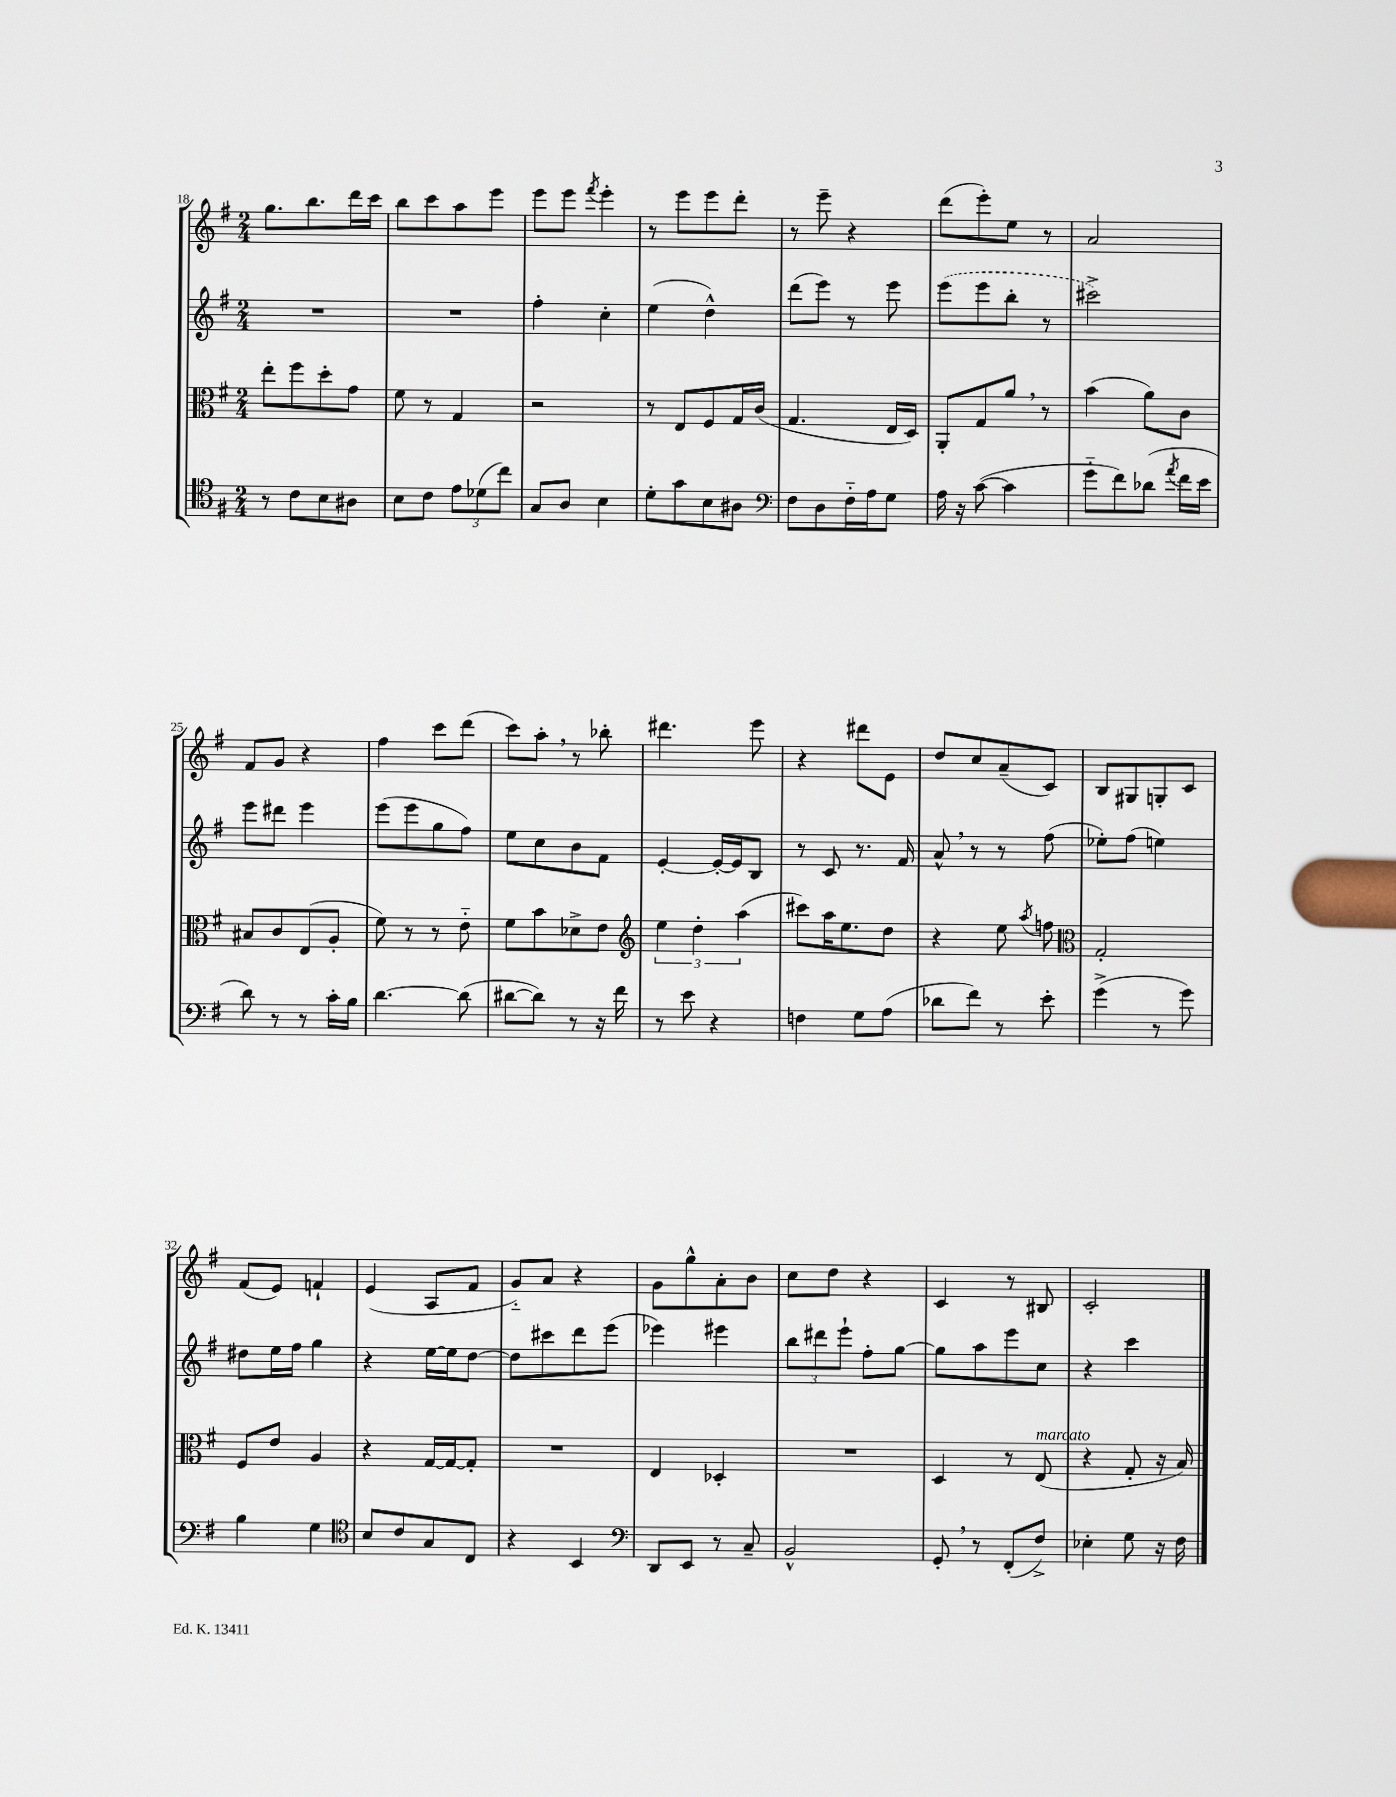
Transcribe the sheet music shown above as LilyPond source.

<<
\new StaffGroup <<
\new Staff = "s0" {
    \clef treble \key g \major \numericTimeSignature \time 2/4
    \autoBeamOff g''8.[ b''8. d'''16 c'''16] |
    b''8[ c'''8 a''8 e'''8] |
    e'''8[ e'''8] \acciaccatura { fis'''8 } e'''4-. |
    r8 e'''8[ e'''8 d'''8]-. |
    r8 e'''8-- r4 |
    d'''8[( e'''8-.) e''8] r8 |
    a'2 |
    fis'8[ g'8] r4 |
    fis''4 c'''8[ d'''8]( |
    c'''8[) a''8]-. \breathe r8 bes''8-. |
    dis'''4. e'''8 |
    r4 dis'''8[ e'8] |
    d''8[ c''8 a'8--( c'8]) |
    b8[ gis8 g8-. c'8] |
    fis'8[( e'8]) f'4-! |
    e'4( a8[ fis'8] |
    g'8[-_) a'8] r4 |
    g'8[ g''8-^ a'8-. b'8] |
    c''8[ d''8] r4 |
    c'4 r8 bis8 |
    c'2-. \bar "|." |
}
\new Staff = "s1" {
    \clef treble \key g \major \numericTimeSignature \time 2/4
    \autoBeamOff R2 |
    R2 |
    fis''4-. c''4-. |
    e''4( d''4-^) |
    d'''8[( e'''8]) r8 e'''8 |
    \once \slurDashed e'''8[( e'''8 b''8]-. r8 |
    cis'''2->) |
    e'''8[ dis'''8] e'''4 |
    e'''8[( e'''8 g''8 fis''8]) |
    e''8[ c''8 b'8 fis'8] |
    e'4~-. e'16[~-. e'16 b8] |
    r8 c'8 r8. fis'16 |
    a'8-^ \breathe r8 r8 fis''8( |
    ees''8[-.) fis''8]( e''4) |
    dis''8[ e''16 fis''16] g''4 |
    r4 e''16[~ e''16 d''8]~ |
    d''8[ cis'''8 d'''8 e'''8]( |
    ees'''4) eis'''4 |
    \tuplet 3/2 { b''8[ dis'''8 e'''8]-! } fis''8[-. g''8]~ |
    g''8[ a''8 e'''8 c''8] |
    r4 c'''4 \bar "|." |
}
\new Staff = "s2" {
    \clef alto \key g \major \numericTimeSignature \time 2/4
    \autoBeamOff e''8[-. fis''8 d''8-. g'8] |
    fis'8 r8 g4 |
    r2 |
    r8 e8[ fis8 g16 c'16]( |
    g4. e16[ d16]) |
    a,8[-. g8 a'8] \breathe r8 |
    b'4( a'8[) c'8] |
    bis8[ c'8 e8( a8]-. |
    fis'8) r8 r8 e'8-_ |
    fis'8[ b'8 des'8-> e'8] |
    \clef treble \tuplet 3/2 { e''4 d''4-. a''4( } |
    cis'''8[) a''16 e''8. d''8] |
    r4 e''8 \acciaccatura { a''8 } f''8 |
    \clef alto g2-. |
    fis8[ e'8] a4 |
    r4 g16[~ g16~ g8]-. |
    R2 |
    e4 des4-. |
    R2 |
    d4 r8 e8^\markup { \italic "marcato" }( |
    r4 g8-. r16 b16) \bar "|." |
}
\new Staff = "s3" {
    \clef tenor \key g \major \numericTimeSignature \time 2/4
    \autoBeamOff r8 c'8[ b8 ais8] |
    b8[ c'8] \tuplet 3/2 { e'8[ des'8( c''8]) } |
    g8[ a8] b4 |
    d'8[-. g'8 b8 ais8] |
    \clef bass fis8[ d8 fis16-_ a16 g8] |
    a16 r16 c'8~( c'4 |
    g'8[-_ fis'8) des'8]( \acciaccatura { a'8 } fis'16[ e'16] |
    d'8) r8 r8 c'16[-. b16] |
    d'4.~ d'8( |
    dis'8[~ dis'8]) r8 r16 fis'16 |
    r8 e'8 r4 |
    f4 g8[ a8]( |
    des'8[ fis'8]) r8 e'8-. |
    g'4->( r8 g'8) |
    b4 g4 |
    \clef tenor b8[ c'8 g8 c8] |
    r4 b,4 |
    \clef bass d,8[ e,8] r8 c8-- |
    b,2-^ |
    g,8-. \breathe r8 fis,8[-.( fis8]->) |
    ees4-. g8 r16 fis16 \bar "|." |
}
>>
>>
\layout { \context { \Score currentBarNumber = #18 } }
